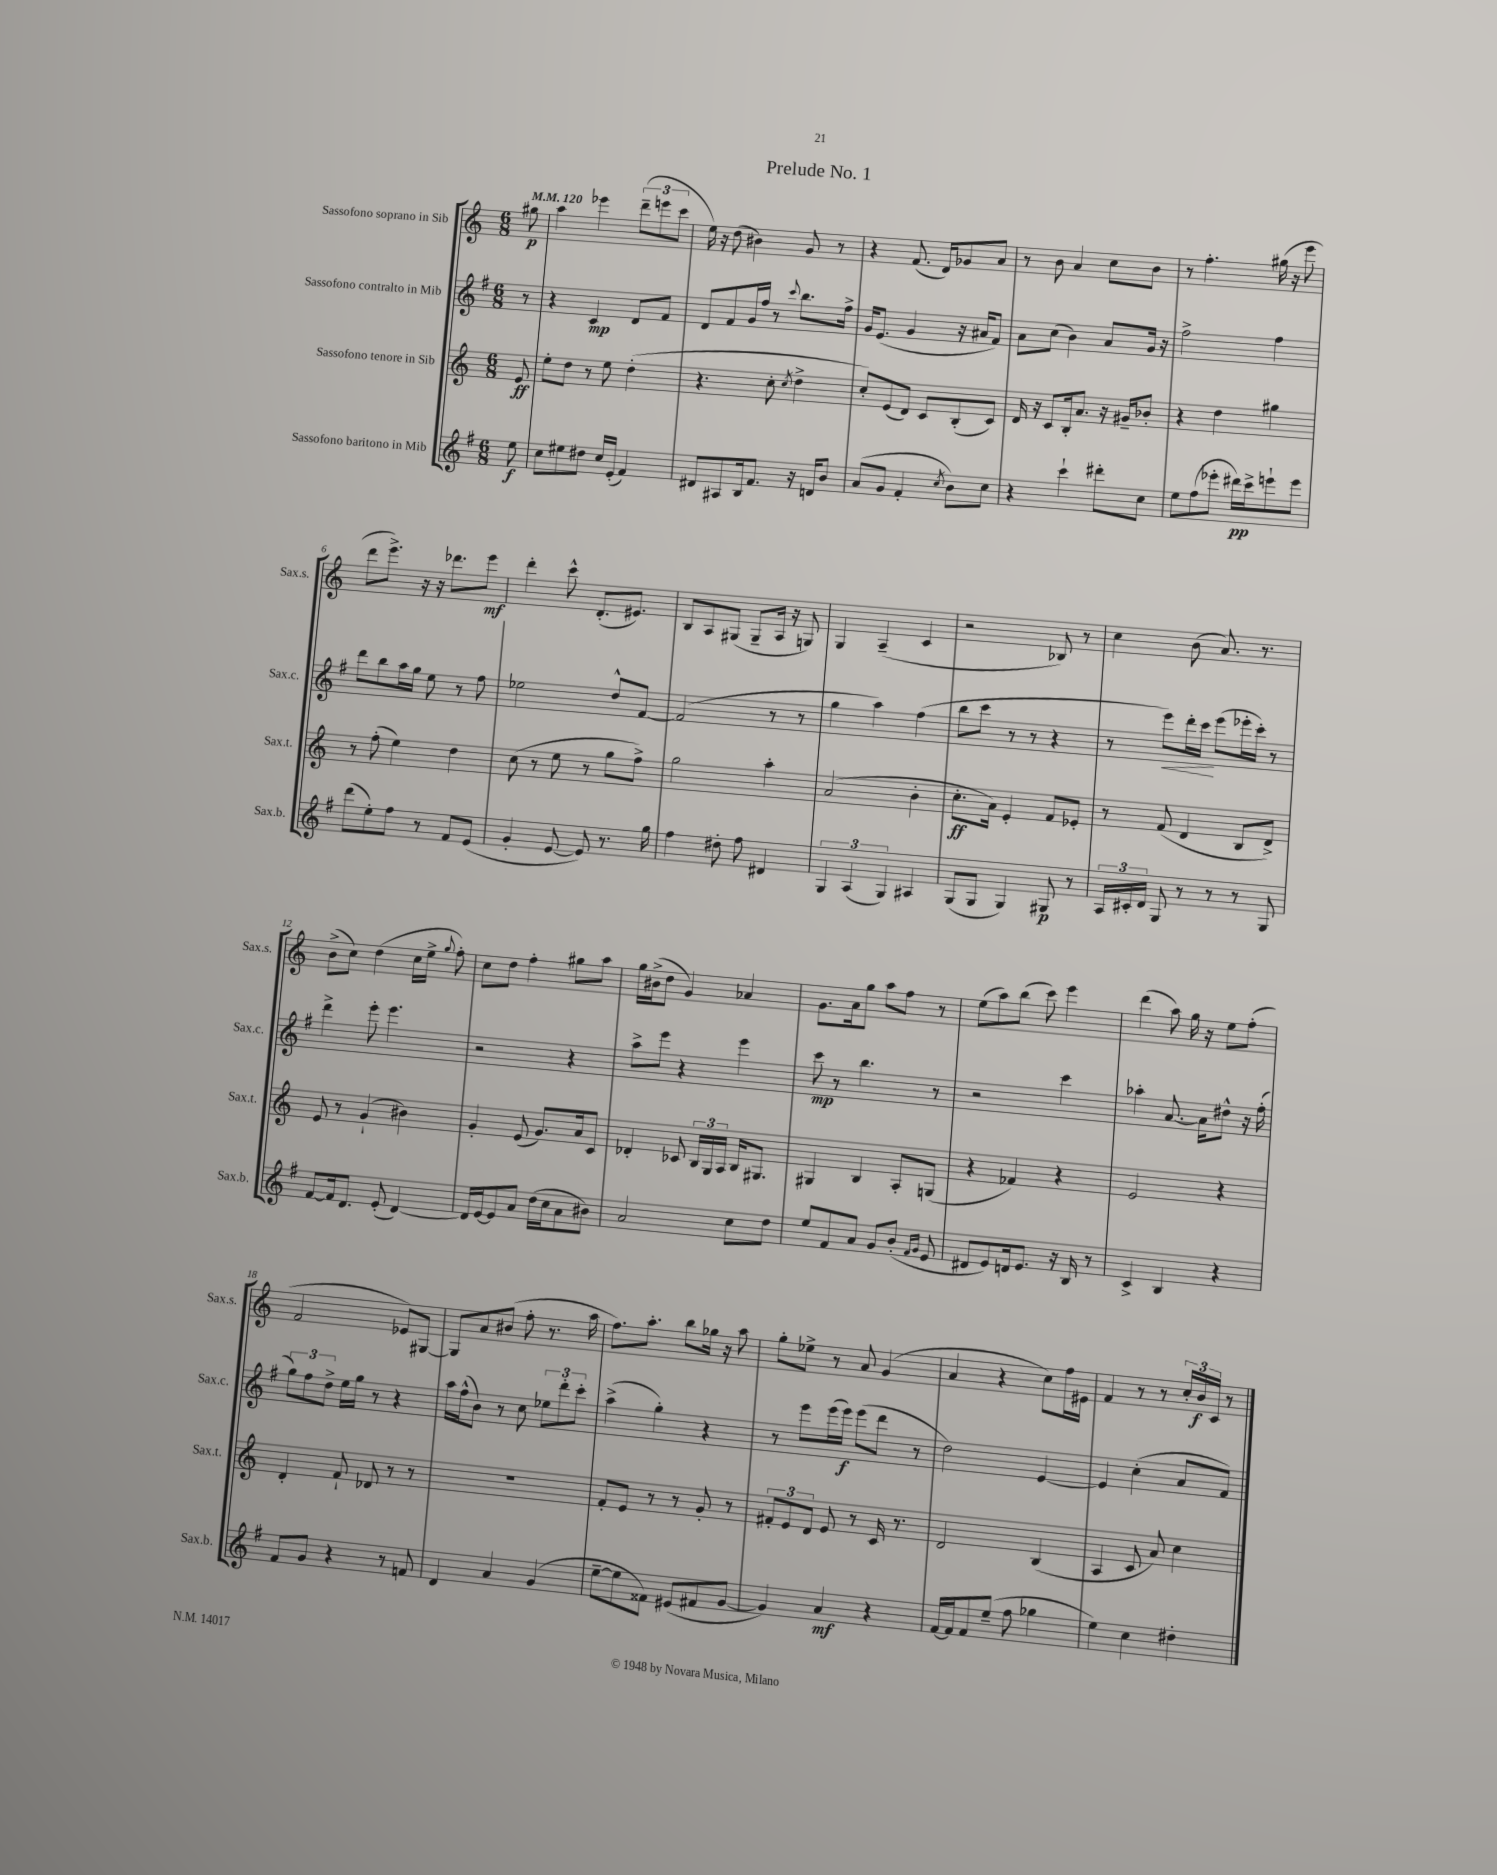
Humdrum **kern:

**kern	**dynam	**kern	**dynam	**kern	**dynam	**kern	**dynam
*part4	*part4	*part3	*part3	*part2	*part2	*part1	*part1
*staff4	*staff4	*staff3	*staff3	*staff2	*staff2	*staff1	*staff1
*I"Sassofono baritono in Mib	*	*I"Sassofono tenore in Sib	*	*I"Sassofono contralto in Mib	*	*I"Sassofono soprano in Sib	*
*I'Sax.b.	*	*I'Sax.t.	*	*I'Sax.c.	*	*I'Sax.s.	*
*clefG2	*	*clefG2	*	*clefG2	*	*clefG2	*
*k[f#]	*	*k[]	*	*k[f#]	*	*k[]	*
*M6/8	*	*M6/8	*	*M6/8	*	*M6/8	*
*MM120	*	*MM120	*	*MM120	*	*MM120	*
=	=	=	=	=	=	=	=
8ee\	f	8e/	ff	8r	.	8gg#X\	p
=1	=1	=1	=1	=1	=1	=1	=1
8cc\L	.	8ee'\L	.	4r	.	4aa\	.
8ee#X\	.	8dd\J	.	.	.	.	.
8dd#X\J	.	8r	.	4c/	mp	4eee-X\	.
16cc/LL	.	8ee\	.	.	.	.	.
(16e'/JJ	.	.	.	.	.	.	.
4f#/)	.	(4dd'\	.	8d/L	.	(12ddd~\L	.
.	.	.	.	.	.	12eeen\	.
.	.	.	.	8f#/J	.	.	.
.	.	.	.	.	.	12ccc\J	.
=2	=2	=2	=2	=2	=2	=2	=2
8d#X/L	.	4.r	.	8d/L	.	16ee\)	.
.	.	.	.	.	.	16r	.
8A#X/	.	.	.	8f#/	.	(8dd\	.
16B/k	.	.	.	16g/L	.	4b#X\)	.
8.f#/J	.	.	.	16ff#/JJ	.	.	.
.	.	8cc'\	.	8r	.	.	.
.	.	8qcc/	.	8qqccc/	.	.	.
16r	.	4dd^\	.	8.bb\L	.	8g/	.
16dn/KL	.	.	.	.	.	.	.
8b/J	.	.	.	.	.	8r	.
.	.	.	.	16ff#^\Jk	.	.	.
=3	=3	=3	=3	=3	=3	=3	=3
(8a/L	.	8cc'/L)	.	16g/KL	.	4r	.
.	.	.	.	(8.e/J	.	.	.
8g/J	.	(8e/	.	.	.	.	.
4f#'/	.	8d/J)	.	4g/	.	(8.f/	.
.	.	8c/L	.	.	.	.	.
.	.	.	.	.	.	16d/KL)	.
8qcc/	.	.	.	.	.	.	.
8b\L)	.	(8B'/	.	16r	.	8g-X/	.
.	.	.	.	16a#X/KL	.	.	.
8cc\J	.	8c/J)	.	8f#/J)	.	8a/J	.
=4	=4	=4	=4	=4	=4	=4	=4
4r	.	16d/	.	8a\L	.	8r	.
.	.	16r	.	.	.	.	.
.	.	8c/L	.	(8cc\J	.	8b\	.
4ccc`\	.	16B'/k	.	4b\)	.	4a/	.
.	.	8.a/J	.	.	.	.	.
8ddd#X'\L	.	16r	.	8a/L	.	8cc\L	.
.	.	16g#X~/KL	.	.	.	.	.
8cc\J	.	8b-X'/J	.	16g/Jk	.	8b\J	.
.	.	.	.	16r	.	.	.
=5	=5	=5	=5	=5	=5	=5	=5
8ee\L	.	4r	.	2ff#^\	.	8r	.
(8ff#\	.	.	.	.	.	4.ff'\	.
8eee-X'\J	.	4dd\	.	.	.	.	.
16ddd#X\LL)	pp	.	.	.	.	.	.
16ccc^\J	.	.	.	.	.	.	.
8eeen`\	.	4gg#X\	.	4ff#\	.	(16gg#X\	.
.	.	.	.	.	.	16r	.
8eee\J	.	.	.	.	.	8eee\	.
!!LO:LB:g=z
=6	=6	=6	=6	=6	=6	=6	=6
(8ddd\L	.	8r	.	8ddd\L	.	8ddd\L	.
8ee'\)	.	(8ff'\	.	8bb\	.	8.eee^\J)	.
8ff#\J	.	4ee\)	.	16aa\L	.	.	.
.	.	.	.	16gg\JJ	.	16r	.
8r	.	.	.	8ee\	.	16r	.
.	.	.	.	.	.	8.ddd-X\L	.
8f#/L	.	4dd\	.	8r	.	.	.
(8e/J	.	.	.	8ff#\	.	8eee\J	mf
=7	=7	=7	=7	=7	=7	=7	=7
4g'/	.	(8cc\	.	2ee-X\	.	4ddd'\	.
.	.	8r	.	.	.	.	.
[8e/	.	8ee\	.	.	.	8ccc^^\	.
8e/])	.	8r	.	.	.	(8.d'/L	.
8.r	.	8gg\L	.	8dd^^/L	.	.	.
.	.	.	.	.	.	8.e#X/J)	.
.	.	8ff^\J)	.	[8f#/J	.	.	.
16gg\	.	.	.	.	.	.	.
=8	=8	=8	=8	=8	=8	=8	=8
4ff#\	.	2gg\	.	(2f#/]	.	8B/L	.
.	.	.	.	.	.	8A/	.
8dd#X'\	.	.	.	.	.	(8G#X/J	.
8ff#\	.	.	.	.	.	8G#~/L	.
4d#X/	.	4aa'\	.	8r	.	16A/Jk	.
.	.	.	.	.	.	16r	.
.	.	.	.	8r	.	8Gn/)	.
=9	=9	=9	=9	=9	=9	=9	=9
6G/	.	(2a/	.	4gg\	.	4G/	.
(6A/	.	.	.	.	.	.	.
.	.	.	.	4aa\)	.	(4A~/	.
6G/)	.	.	.	.	.	.	.
4A#X/	.	4b'\	.	(4ff#\	.	4c/	.
=10	=10	=10	=10	=10	=10	=10	=10
(8G/L	.	8.cc'\L	ff	8bb\L	.	2r	.
8G/J	.	.	.	8ccc\J	.	.	.
.	.	16a\Jk)	.	.	.	.	.
4G/)	.	4e'/	.	8r	.	.	.
.	.	.	.	8r	.	.	.
8G#X/	p	8f/L	.	4r	.	8B-X/)	.
8r	.	8e-X'/J	.	.	.	8r	.
=11	=11	=11	=11	=11	=11	=11	=11
24A/LL	.	8r	.	8r	.	4cc\	.
24c#X'/	.	.	.	.	.	.	.
24d/JJ	.	.	.	.	.	.	.
!	!	!	!	!	!LO:HP:b	!	!
8G/	.	(8f/	.	8eee\L)	<	.	.
8r	.	4d/	.	16ddd'\L	.	(8b\	.
.	.	.	.	16ccc\JJ	.	.	.
8r	.	.	.	(8eee\L	[	8.a/)	.
8r	.	8B/L	.	16eee-X'\L	.	.	.
.	.	.	.	16ccc'\JJ)	.	8.r	.
8G/	.	8d^/J)	.	8r	.	.	.
!!LO:LB:g=z
=12	=12	=12	=12	=12	=12	=12	=12
[8f#/L	.	8e/	.	4ddd^\	.	(8b^\L	.
16f#/k]	.	8r	.	.	.	8cc\J)	.
8.d/J	.	.	.	.	.	.	.
.	.	(4g`/	.	8eee'\	.	(4dd\	.
(8e'/	.	.	.	4.eee\	.	.	.
[4d/)	.	4b#X\)	.	.	.	16cc\LL	.
.	.	.	.	.	.	16ee^\JJ	.
.	.	.	.	.	.	8qqgg/	.
.	.	.	.	.	.	8ff'\)	.
=13	=13	=13	=13	=13	=13	=13	=13
16d/LL]	.	4g'/	.	2r	.	8cc\L	.
[16e/J	.	.	.	.	.	.	.
8e/]	.	.	.	.	.	8dd\J	.
8a/J	.	(8e/	.	.	.	4ff'\	.
(16dd\LL	.	8.g/L)	.	.	.	.	.
16cc\J	.	.	.	.	.	.	.
8a\	.	.	.	4r	.	8gg#X\L	.
.	.	16a/k	.	.	.	.	.
8b#X\J)	.	8c/J	.	.	.	8aa\J	.
=14	=14	=14	=14	=14	=14	=14	=14
2a/	.	4d-X'/	.	8aa^\L	.	16gg\LL	.
.	.	.	.	.	.	(16b#X^\J	.
.	.	.	.	8eee\J	.	8dd\J	.
.	.	8c-X/	.	4r	.	4g/)	.
.	.	24B/LL	.	.	.	.	.
.	.	24G/	.	.	.	.	.
.	.	24A/JJ	.	.	.	.	.
8cc\L	.	16B/KL	.	4eee\	.	4a-X/	.
.	.	8.G#X/J	.	.	.	.	.
8dd\J	.	.	.	.	.	.	.
=15	=15	=15	=15	=15	=15	=15	=15
8ee/L	.	4G#X/	.	8ccc\	mp	8.g\L	.
8f#/	.	.	.	8r	.	.	.
.	.	.	.	.	.	16a\k	.
8a/J	.	4B/	.	4.bb\	.	8gg\J	.
8g/L	.	.	.	.	.	8aa\L	.
(8b'/J	.	8A'/L	.	.	.	8ff\J	.
16qqf#/LL	.	.	.	.	.	.	.
16qqg/JJ	.	.	.	.	.	.	.
8e/	.	(8Gn/J	.	8r	.	8r	.
=16	=16	=16	=16	=16	=16	=16	=16
8d#X/L	.	4r	.	2r	.	(8ee\L	.
8e/)	.	.	.	.	.	8aa\)	.
16dn/k	.	4f-X/)	.	.	.	(8bb\J	.
8.e/J	.	.	.	.	.	.	.
.	.	.	.	.	.	8ccc\)	.
16r	.	4r	.	4ccc\	.	4eee\	.
16B/	.	.	.	.	.	.	.
8r	.	.	.	.	.	.	.
=17	=17	=17	=17	=17	=17	=17	=17
4c^/	.	2e/	.	4aa-X'\	.	(4ddd\	.
4B/	.	.	.	[8.a/	.	8aa\)	.
.	.	.	.	.	.	16gg\	.
.	.	.	.	16a\KL]	.	16r	.
4r	.	4r	.	8dd#X^^\J	.	8ee\L	.
.	.	.	.	16r	.	(8ff'\J	.
.	.	.	.	(16ff#'\	.	.	.
!!LO:LB:g=z
=18	=18	=18	=18	=18	=18	=18	=18
8f#/L	.	4d'/	.	12gg\L)	.	2f/	.
.	.	.	.	12ff#\	.	.	.
8g/J	.	.	.	.	.	.	.
.	.	.	.	12dd^\J	.	.	.
4r	.	8f`/	.	16ee\LL	.	.	.
.	.	.	.	16gg\JJ	.	.	.
.	.	8d-X/	.	8r	.	.	.
8r	.	8r	.	4r	.	8e-X/L)	.
8fn/	.	8r	.	.	.	[8G#X/J	.
=19	=19	=19	=19	=19	=19	=19	=19
4d/	.	2.r	.	16aa\LL	.	8G#/L]	.
.	.	.	.	(16ff#^^\J	.	.	.
.	.	.	.	8b\J)	.	8a/	.
4a/	.	.	.	8r	.	(8b#X/J	.
.	.	.	.	8cc\	.	8ff'\	.
(4g/	.	.	.	12ee-X\L	.	8.r	.
.	.	.	.	12ddd'\	.	.	.
.	.	.	.	12ccc'\J	.	.	.
.	.	.	.	.	.	16aa\	.
=20	=20	=20	=20	=20	=20	=20	=20
[8ee~\L	.	8f'/L	.	(4aa^\	.	8.ff\L)	.
8ee\]	.	8e/J	.	.	.	.	.
.	.	.	.	.	.	8.aa'\J	.
8f##X\J)	.	8r	.	4gg'\)	.	.	.
(8e#X/L	.	8r	.	.	.	8bb\L	.
8f#X/	.	8g'/	.	4r	.	16gg-X\Jk	.
.	.	.	.	.	.	16r	.
[8g/J	.	8r	.	.	.	8aa\	.
=21	=21	=21	=21	=21	=21	=21	=21
4g/])	.	12f#X'/L	.	8r	.	8gg'\L	.
.	.	12e/	.	.	.	.	.
.	.	.	.	8eee\L	.	8ee-X^\J	.
.	.	12d/J	.	.	.	.	.
4a/	mf	8e/	.	(16eee\L	.	8r	.
.	.	.	.	16eee\JJ)	f	.	.
.	.	8r	.	(8eee\L	.	8a/	.
4r	.	16c/	.	8ddd\J	.	(4g/	.
.	.	8.r	.	.	.	.	.
.	.	.	.	8r	.	.	.
=22	=22	=22	=22	=22	=22	=22	=22
[16f#/LL	.	2d/	.	2dd\)	.	4a/	.
16f#/J]	.	.	.	.	.	.	.
8f#/	.	.	.	.	.	.	.
(8ee~/J	.	.	.	.	.	4r	.
8ff#\	.	.	.	.	.	.	.
4gg-X\	.	(4B/	.	[4e/	.	8cc\L)	.
.	.	.	.	.	.	16ff\L	.
.	.	.	.	.	.	16e#X\JJ	.
=23	=23	=23	=23	=23	=23	=23	=23
4ee\)	.	4A/	.	4e/]	.	4f/	.
4cc\	.	8c/	.	(4cc'\	.	8r	.
.	.	8a/)	.	.	.	8r	.
4dd#X'\	.	4cc\	.	8a/L	.	24cc'/LL	.
.	.	.	.	.	.	24b/	f
.	.	.	.	.	.	24c/JJ	.
.	.	.	.	8f#/J)	.	8r	.
==	==	==	==	==	==	==	==
*-	*-	*-	*-	*-	*-	*-	*-
